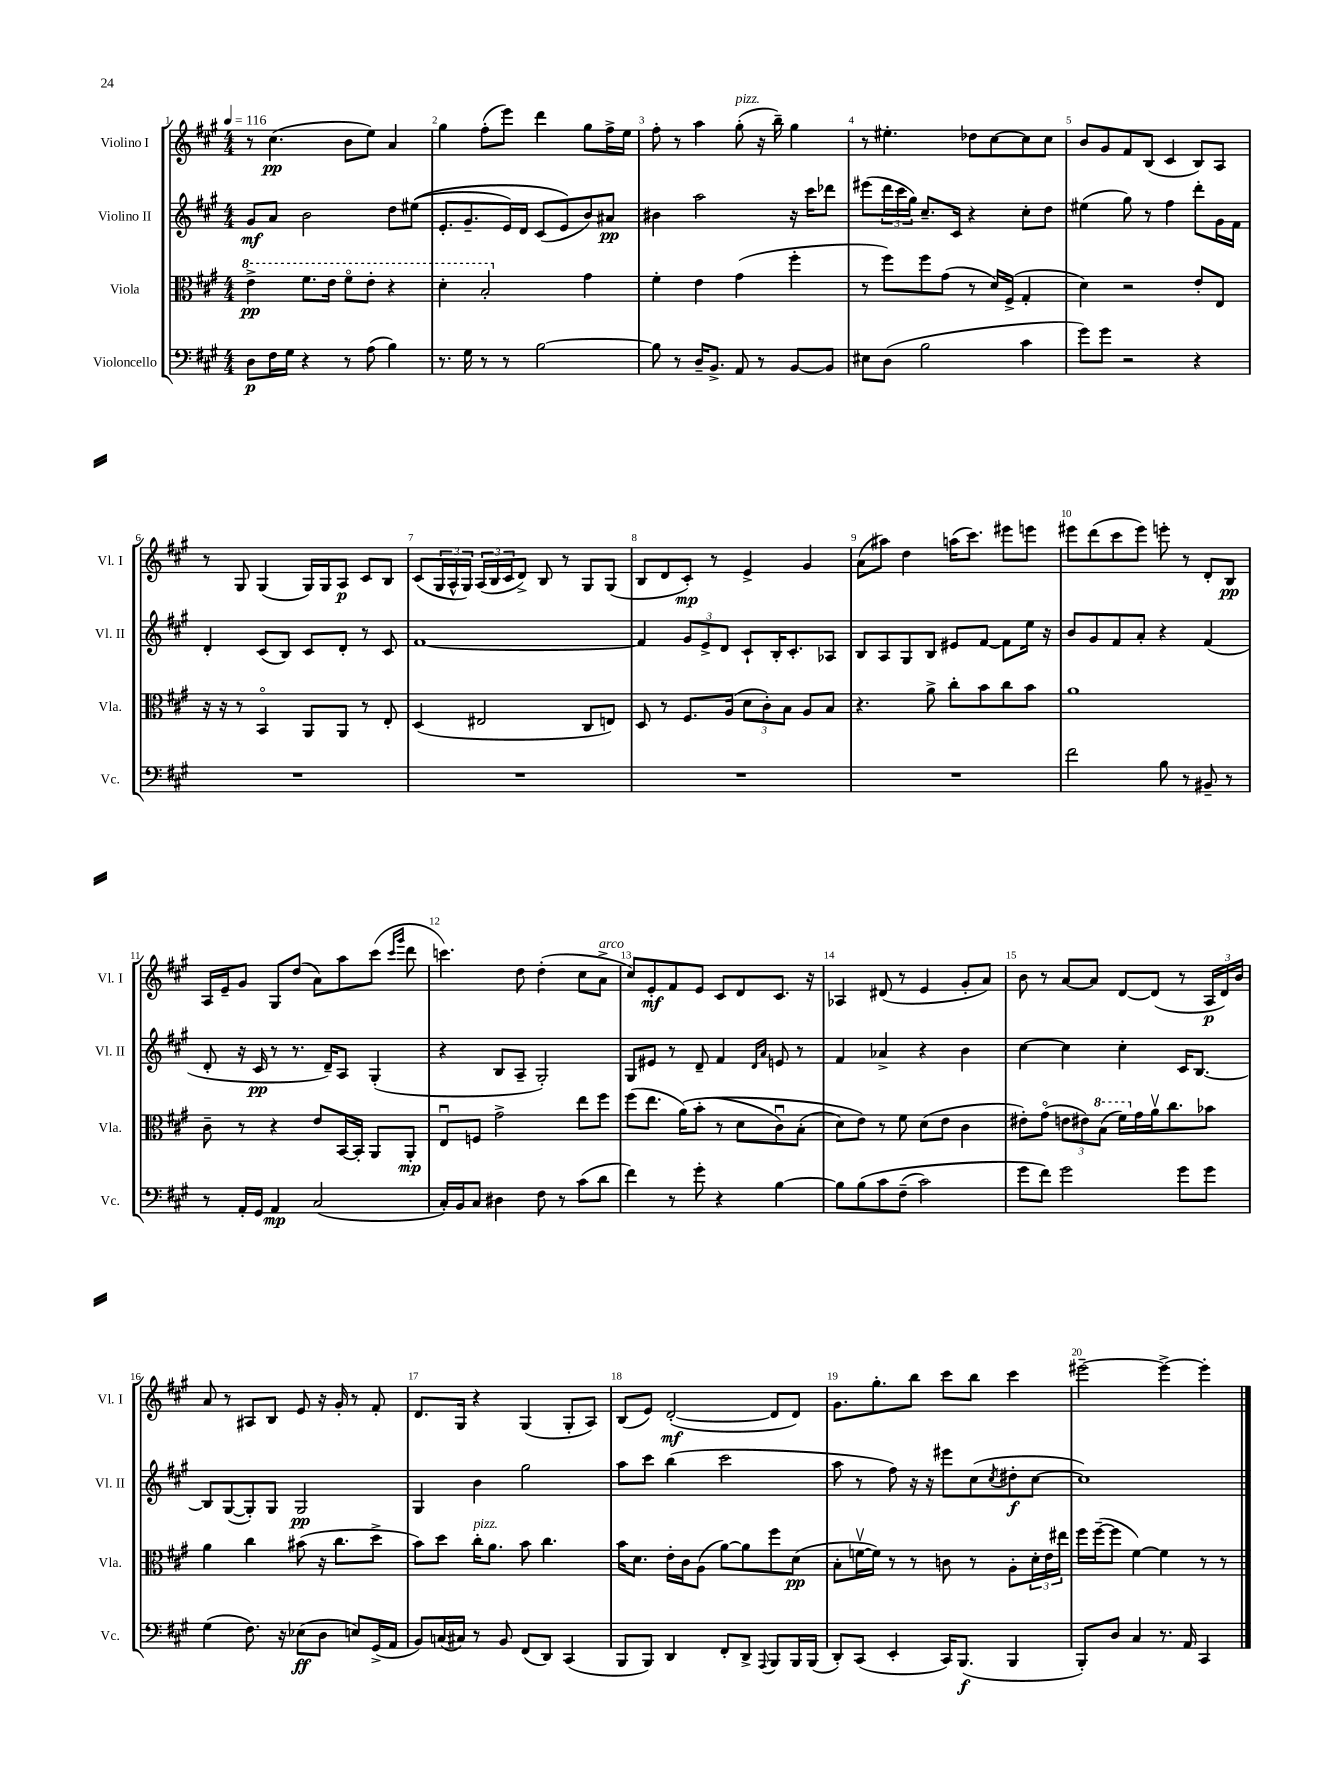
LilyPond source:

<<
\new StaffGroup <<
\new Staff = "s0" \with { instrumentName = "Violino I" shortInstrumentName = "Vl. I" } {
    \clef treble \key a \major \numericTimeSignature \time 4/4 \tempo 4 = 116
    r8 cis''4.\pp( b'8 e''8) a'4 |
    gis''4 fis''8-.( e'''8) d'''4 gis''8 fis''16-> e''16 |
    fis''8-. r8 a''4 gis''8-.^\markup { \italic "pizz." }( r16 b''16--) gis''4 |
    r8 eis''4.-. des''8 cis''8~ cis''8 cis''8 |
    b'8 gis'8 fis'8 b8( cis'4 b8) a8 |
    r8 gis8 gis4( gis16) gis16 a8\p cis'8 b8 |
    cis'8( \tuplet 3/2 { gis16 a16-^ gis16) } \tuplet 3/2 { a16( b16 cis'16 } d'8->) b8 r8 gis8 gis8( |
    b8 d'8 cis'8-.\mp) r8 e'4-> gis'4 |
    a'8( ais''8) d''4 a''16( cis'''8.) eis'''8 e'''8 |
    eis'''8 d'''8( cis'''8 eis'''8) e'''8-. r8 d'8-. b8\pp |
    a16 e'16-- gis'8 gis8 d''8( a'8) a''8 cis'''8( \grace { cis'''16 gis'''16 } d'''8 |
    c'''4.) d''8 d''4-.( cis''8 a'8->^\markup { \italic "arco" } |
    cis''8) e'8-.\mf fis'8 e'8 cis'8 d'8 cis'8. r16 |
    aes4 dis'8( r8 e'4 gis'8-. a'8) |
    b'8 r8 a'8~ a'8 d'8~ d'8( r8 \tuplet 3/2 { a16\p d'16) b'16 } |
    a'8 r8 ais8 b8 e'8 r16 gis'16-. r8 fis'8-. |
    d'8. gis16 r4 gis4( gis8-. a8) |
    b8( e'8) d'2~-.\mf( d'8 d'8) |
    gis'8. gis''8.-. b''8 cis'''8 b''8 cis'''4 |
    eis'''2~-- eis'''4~-> eis'''4-. \bar "|." |
}
\new Staff = "s1" \with { instrumentName = "Violino II" shortInstrumentName = "Vl. II" } {
    \clef treble \key a \major \numericTimeSignature \time 4/4
    gis'8\mf a'8 b'2 d''8 eis''8(\( |
    e'8.-. gis'8.-- e'16) d'16 cis'8( e'8\) b'8) ais'8\pp |
    bis'4 a''2 r16 cis'''16 des'''8 |
    eis'''8( \tuplet 3/2 { d'''16 cis'''16 gis''16) } cis''8.-- cis'16 r4 cis''8-. d''8 |
    eis''4( gis''8) r8 fis''4 d'''8-. gis'16 fis'16 |
    d'4-. cis'8( b8) cis'8 d'8-. r8 cis'8 |
    fis'1~ |
    fis'4 \tuplet 3/2 { gis'8 e'8-> d'8 } cis'8-! b16-. cis'8.-. aes8 |
    b8 a8 gis8 b8 eis'8 fis'8~ fis'8 e''16 r16 |
    b'8 gis'8 fis'8 a'8-. r4 fis'4( |
    d'8-. r16 cis'16\pp r8 r8. d'16--) a8 gis4-.( |
    r4 b8 a8-- gis2-.) |
    gis8 eis'8 r8 d'8-- fis'4 \grace { d'16 a'16 } e'8 r8 |
    fis'4 aes'4-> r4 b'4 |
    cis''4~ cis''4 cis''4-. cis'16 b8.~ |
    b8 gis8~( gis8-.) gis8 gis2\pp |
    gis4 b'4 gis''2 |
    a''8 cis'''8 b''4( cis'''2 |
    a''8 r8 fis''8) r16 r16 eis'''8 cis''8( \acciaccatura { cis''8 } dis''8-.\f cis''8~ |
    cis''1) \bar "|." |
}
\new Staff = "s2" \with { instrumentName = "Viola" shortInstrumentName = "Vla." } {
    \clef alto \key a \major \numericTimeSignature \time 4/4
    \ottava #1 e''4->\pp fis''8. e''16 fis''8\flageolet e''8-. r4 |
    d''4-. b'2-. \ottava #0 gis'4 |
    fis'4-. e'4 gis'4( fis''4-. |
    r8 fis''8) fis''8 gis'8( r8 d'16) fis16->( gis4-. |
    d'4) r2 e'8-. e8 |
    r16 r16 r8 b,4\flageolet a,8 a,8 r8 e8-. |
    d4( eis2 cis8 e8) |
    d8 r8 fis8. a16( \tuplet 3/2 { d'8 cis'8-.) b8 } a8 b8 |
    r4. a'8-> cis''8-. b'8 cis''8 b'8 |
    a'1 |
    cis'8-- r8 r4 e'8 b,16~ b,16-. a,8 a,8-.\mp |
    e8\downbow f8 gis'2-> e''8 fis''8 |
    fis''8( e''8. a'16)\( b'8-.( r8 d'8 cis'8\downbow) b8-.( |
    d'8) e'8\) r8 fis'8 d'8( e'8 cis'4 |
    eis'8-.) gis'8\flageolet( \tuplet 3/2 { e'8 eis'8) \ottava #1 b'8( } fis''16) \ottava #0 gis'16 a'16\upbow cis''8. bes'8 |
    a'4 cis''4 bis'8( r16 cis''8. d''8-> |
    b'8) d''8 cis''16-.^\markup { \italic "pizz." } a'8. b'8 cis''4. |
    b'16 d'8. e'16-. cis'16 a8( a'8~) a'8 fis''8 d'8\pp( |
    b8-. f'16~\upbow f'16) r8 r8 c'8 r8 a8-. \tuplet 3/2 { d'16-. e'16 eis''16 } |
    fis''16 fis''16~--( fis''8 fis'4~) fis'4 r8 r8 \bar "|." |
}
\new Staff = "s3" \with { instrumentName = "Violoncello" shortInstrumentName = "Vc." } {
    \clef bass \key a \major \numericTimeSignature \time 4/4
    d8\p fis16 gis16 r4 r8 a8( b4) |
    r8. gis16 r8 r8 b2~ |
    b8 r8 d16-- b,8.-> a,8 r8 b,8~ b,8 |
    eis8 d8( b2 cis'4 |
    gis'8) gis'8 r2 r4 |
    R1 |
    R1 |
    R1 |
    R1 |
    fis'2 b8 r8 bis,8-- r8 |
    r8 a,16-. gis,16 a,4\mp cis2( |
    cis16-.) b,16 cis8 dis4 fis8 r8 cis'8( d'8 |
    fis'4) r8 gis'8-. r4 b4~ |
    b8 b8\( cis'8 fis8--( cis'2) |
    gis'8 fis'8\) gis'2 gis'8 gis'8 |
    gis4( fis8.) r16 ees8\ff( d8 e8) gis,16->( a,16 |
    b,8) c16( cis16) r8 b,8 fis,8( d,8) cis,4( |
    b,,8 b,,8) d,4 fis,8-. d,8-> \appoggiatura { a,,8 } b,,8 b,,16 b,,16( |
    d,8-.) cis,8( e,4-. cis,16) b,,8.\f( b,,4 |
    b,,8-.) d8 cis4 r8. a,16 cis,4 \bar "|." |
}
>>
>>
\layout { \context { \Score \override BarNumber.break-visibility = ##(#f #t #t) barNumberVisibility = #all-bar-numbers-visible } }
